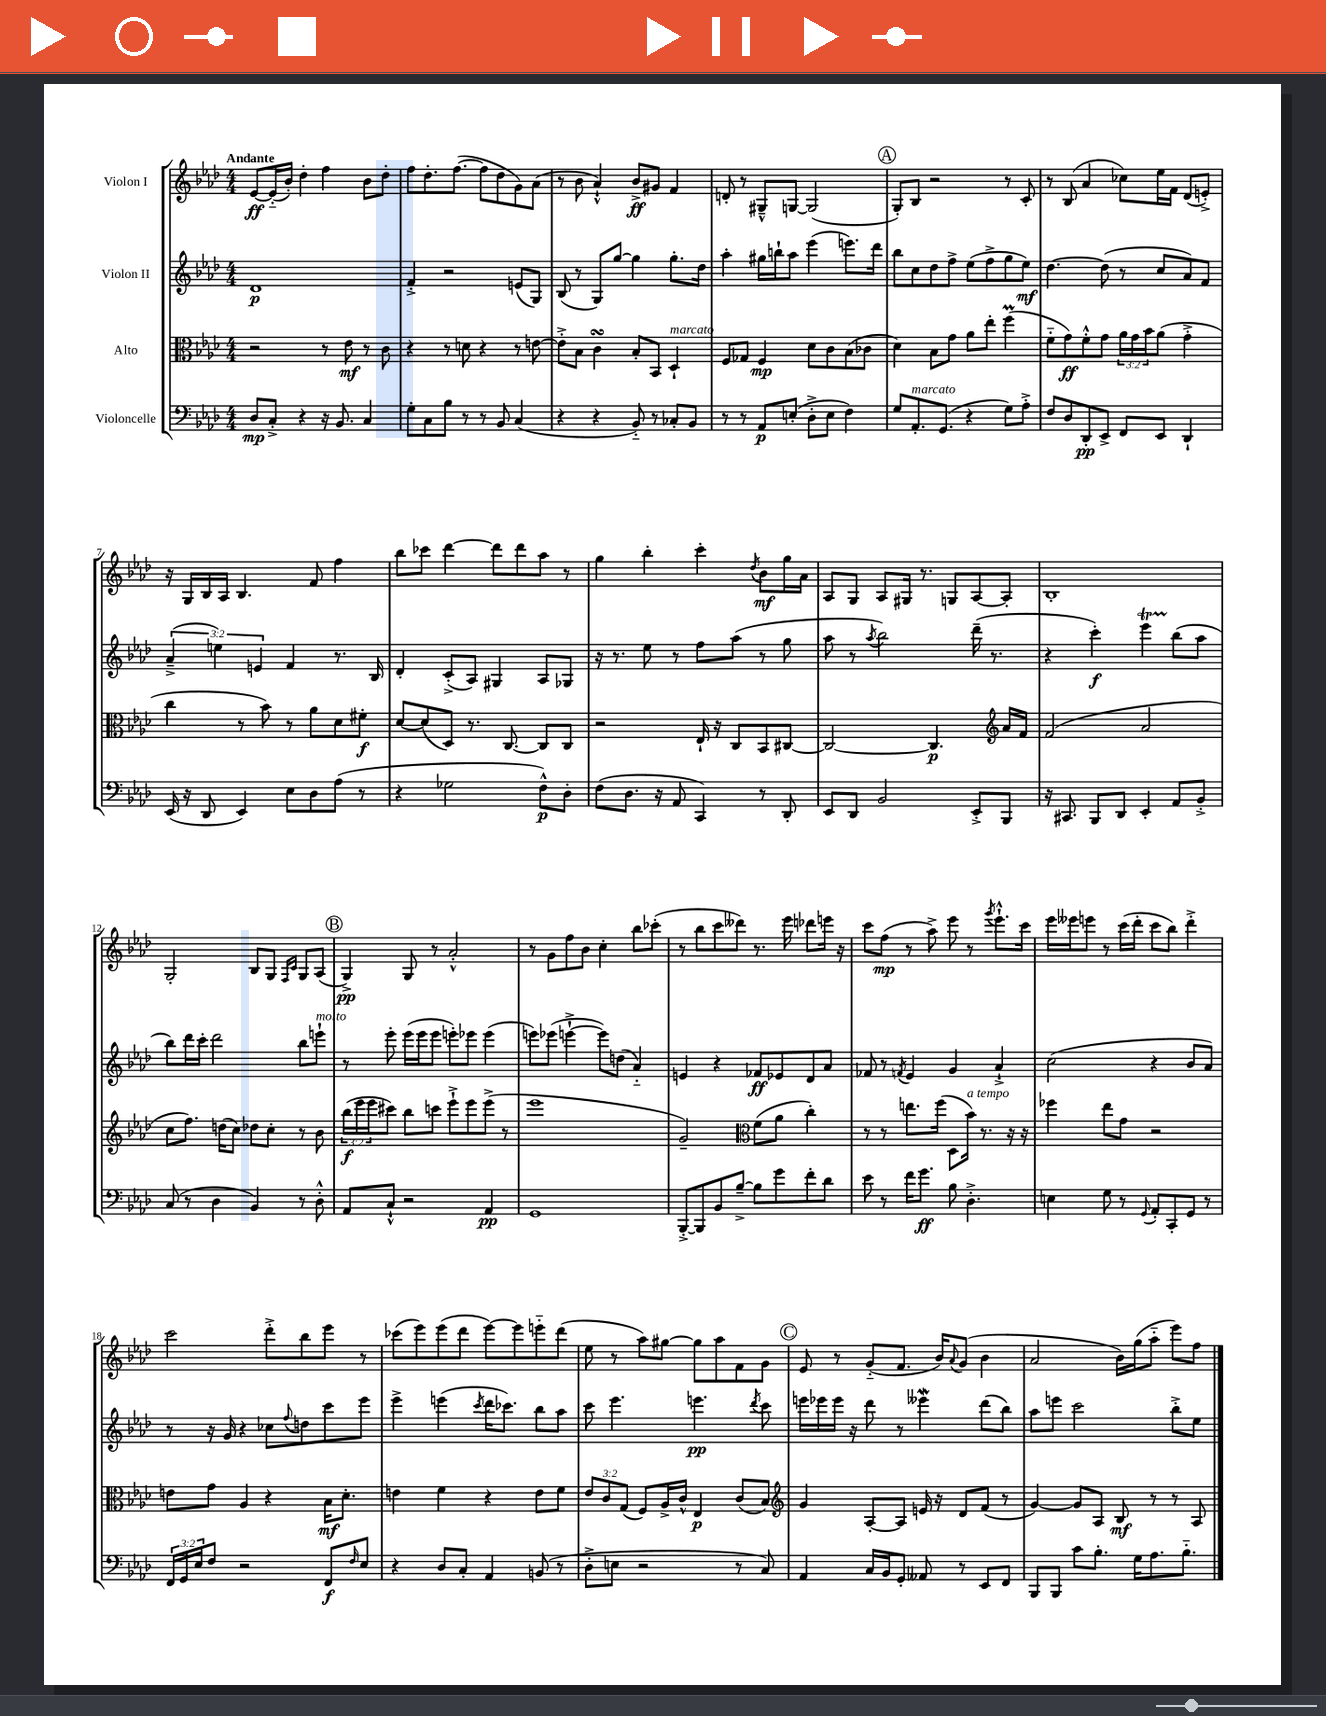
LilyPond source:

<<
\new StaffGroup <<
\new Staff = "s0" \with { instrumentName = "Violon I" } {
    \clef treble \key aes \major \numericTimeSignature \time 4/4 \tempo "Andante"
    ees'8~\ff ees'16-_( bes'16-.) des''4-. f''4 bes'8 des''8-. |
    f''8 des''8.-. f''8.~( f''8 des''8 g'8) aes'8( |
    r8 bes'8 aes'4-!-^) bes'8->\ff gis'8 f'4 |
    d'8-. r8 gis8---^ g8~ g2( |
    \mark \markup { \circle "A" } g8-.) bes8 r2 r8 c'8-. |
    r8 bes8( aes'4 ces''8) ees''16 f'16 des'8( e'8-.->) |
    r16 g16 bes16 aes16 bes4. f'8 f''4 |
    bes''8 ces'''8 des'''4~ des'''8 des'''8 aes''8 r8 |
    g''4 bes''4-. c'''4-. \acciaccatura { des''8 } bes'8\mf g''16 aes'16 |
    aes8 g8 aes8 gis16 r8. g8 aes8~ aes8-. |
    bes1-. |
    g2-. bes8 g8 \grace { f16 c'16 } g8 aes8( |
    \mark \markup { \circle "B" } g4->\pp) g8 r8 aes'2-.-^ |
    r8 g'8 f''8 bes'8 c''4-. bes''8 ces'''8-.( |
    r8 bes''8 c'''8 deses'''8) r8. ees'''16 des'''8 e'''16 r16 |
    c'''8 f''8\mp( r8 aes''8->) ees'''8 r8 \acciaccatura { g'''8 } ees'''8.-!-^ c'''16 |
    ees'''16 eeses'''16 e'''8 r8 c'''16( des'''16-. c'''8 bes''8) des'''4-.-> |
    c'''2 des'''8-.-> bes''8 ees'''8 r8 |
    ces'''8( ees'''8) ees'''8( des'''8 ees'''8~) ees'''8 e'''8-_ des'''8( |
    ees''8 r8 aes''8) gis''8~ gis''8 aes''8 f'8 g'8 |
    \mark \markup { \circle "C" } ees'8 r8 g'8-_( f'8. bes'16) \appoggiatura { aes'8 } g'8( bes'4 |
    aes'2 bes'16) g''16( aes''8-_ ees'''8) f''8 \bar "|." |
}
\new Staff = "s1" \with { instrumentName = "Violon II" } {
    \clef treble \key aes \major \numericTimeSignature \time 4/4 \override Staff.TupletNumber.text = #tuplet-number::calc-fraction-text
    des'1\p |
    f'4-.-> r2 e'8( g8) |
    bes8( r8 g8) g''8~ g''4 g''8.-. des''16 |
    aes''4-. gis''16 b''16-! aes''8 ees'''4( e'''8.) des'''16 |
    \mark \markup { \circle "A" } bes''8 c''8 des''8 f''8-> ees''8( f''8-> g''8 ees''8\mf) |
    des''4.~ des''8( r8 c''8 aes'8) f'8 |
    \tuplet 3/2 { aes'4--->( e''4) e'4 } f'4 r8. bes16 |
    des'4-. c'8-.->( aes8) gis4 aes8 ges8 |
    r16 r8. ees''8 r8 f''8 aes''8( r8 g''8 |
    aes''8 r8 \acciaccatura { aes''8 } bes''2) des'''16--( r8. |
    r4 c'''4-.\f) ees'''4\startTrillSpan bes''8\stopTrillSpan( aes''8 |
    bes''8) des'''16 c'''16-. des'''2 bes''8 e'''8-!^\markup { \italic "molto" } |
    \mark \markup { \circle "B" } r8 ees'''8-. ees'''16( ees'''16 ees'''8 e'''8-.) ees'''8 ees'''4( |
    e'''8) ees'''8( e'''4~-!-> e'''8) d''8( aes'4-_) |
    e'4 r4 fes'8\ff ees'8 des'8 aes'8 |
    fes'8 r8 \acciaccatura { f'8 } ees'4 g'4 aes'4-!-> |
    c''2( r4 bes'8 aes'8) |
    r8 r16 g'16 r4 ces''8 \appoggiatura { f''8 } d''8 c'''8 ees'''8 |
    ees'''4-> e'''4( \acciaccatura { c'''8 } des'''16 ces'''8.) bes''8 aes''8 |
    c'''8 ees'''4. e'''4.\pp \acciaccatura { des'''8 } c'''8 |
    \mark \markup { \circle "C" } e'''16 ees'''16 ees'''16 r16 des'''8 r8 eeses'''4\mordent des'''8( bes''8) |
    aes''8 e'''8 c'''2 bes''8-.-> ees''8 \bar "|." |
}
\new Staff = "s2" \with { instrumentName = "Alto" } {
    \clef alto \key aes \major \numericTimeSignature \time 4/4 \override Staff.TupletNumber.text = #tuplet-number::calc-fraction-text
    r2 r8 ees'8\mf r8 c'8 |
    r4 r8 d'8 r4 r8 e'8~ |
    e'8-.-> bes8 c'4\turn bes8-. bes,8 des4-!^\markup { \italic "marcato" } |
    f8 ges8 f4\mp des'8 c'8 bes8( ces'8 |
    \mark \markup { \circle "A" } des'4) bes8 g'8 aes'8 ees''8-. f''4\prall( |
    f'8-_ g'8\ff) f'8-.-^ g'8 \tuplet 3/2 { aes'16 g'16 bes'16 } aes'8( g'4-.-> |
    c''4 r8 bes'8) r8 aes'8 des'8 fis'8-.\f |
    des'8~ des'8( des8) r8. c8.~ c8 c8 |
    r2 ees16-! r16 c8 bes,8 cis8~ |
    cis2~ cis4.\p \clef treble aes'16 f'16 |
    f'2( aes'2 |
    c''8 f''8.) d''16( c''8) des''8 c''8-. r8 bes'8 |
    \mark \markup { \circle "B" } \tuplet 3/2 { bes''16\f( ees'''16 ees'''16 } cis'''8) bes''8 c'''8 ees'''8-!-> ees'''8 ees'''8->( r8 |
    ees'''1 |
    g'2--) \clef alto f'8( aes'8 c''4-.) |
    r8 r8 e''8. f''16( des8 bes'16^\markup { \italic "a tempo" }) r8. r16 r16 |
    fes''4 ees''8 g'8 r2 |
    e'8 g'8 aes4 r4 bes16\mf des'8.-. |
    e'4 f'4 r4 e'8 f'8 |
    \tuplet 3/2 { ees'8 c'8 g8( } f8) aes16-> c'16-^ ees4\p c'8( bes8) |
    \mark \markup { \circle "C" } \clef treble g'4 aes8~-. aes8 e'16 r16 des'8 f'8( r8 |
    g'4~) g'8 aes8 bes8\mf r8 r8 aes8 \bar "|." |
}
\new Staff = "s3" \with { instrumentName = "Violoncelle" } {
    \clef bass \key aes \major \numericTimeSignature \time 4/4 \override Staff.TupletNumber.text = #tuplet-number::calc-fraction-text
    des8\mp c8-.-> r4 r16 bes,8. c4 |
    g8-. c8 bes8 r8 r8 bes,8 c4( |
    r4 r4 bes,8-_) r8 ces8-. bes,8 |
    r8 r8 aes,8\p e8-.( des8-.-> e8 f4) |
    \mark \markup { \circle "A" } g8 aes,8.-.^\markup { \italic "marcato" } g,8.( r4 g8) aes8-.-> |
    f8 des8 des,8-.\pp ees,8-> f,8 ees,8 des,4-! |
    ees,16( r16 des,8 ees,4) ees8 des8 aes8( r8 |
    r4 ges2 f8-^\p) des8-. |
    f8( des8. r16 aes,8 c,4) r8 des,8-. |
    ees,8 des,8 bes,2 ees,8-.-> bes,,8 |
    r16 cis,8. bes,,8 des,8 ees,4-. aes,8 bes,8-.-> |
    c8( r8 des4 bes,4) r8 des8-.-^ |
    \mark \markup { \circle "B" } aes,8 c8-!-^ r2 aes,4\pp |
    g,1 |
    bes,,8~-.-> bes,,8 bes,8 bes8~---> bes8 g'8 f'8-. des'8 |
    ees'8 r8 f'16 g'8.\ff bes8 des4.-.-> |
    e4 g8 r8 \appoggiatura { g,8 } aes,8-. c,8-. g,8 r8 |
    \tuplet 3/2 { f,16 g,16 ees16 } f8 r2 f,8\f \grace { f16 } ees8 |
    r4 des8 c8-. aes,4 b,8( r8 |
    des8-.-> e8 r2 r8 c8) |
    \mark \markup { \circle "C" } aes,4 c16 bes,16 g,8-. aeses,8 r8 ees,8 f,8 |
    bes,,8 bes,,8 c'8 bes8.-. g16 aes8. bes8.-_ \bar "|." |
}
>>
>>
